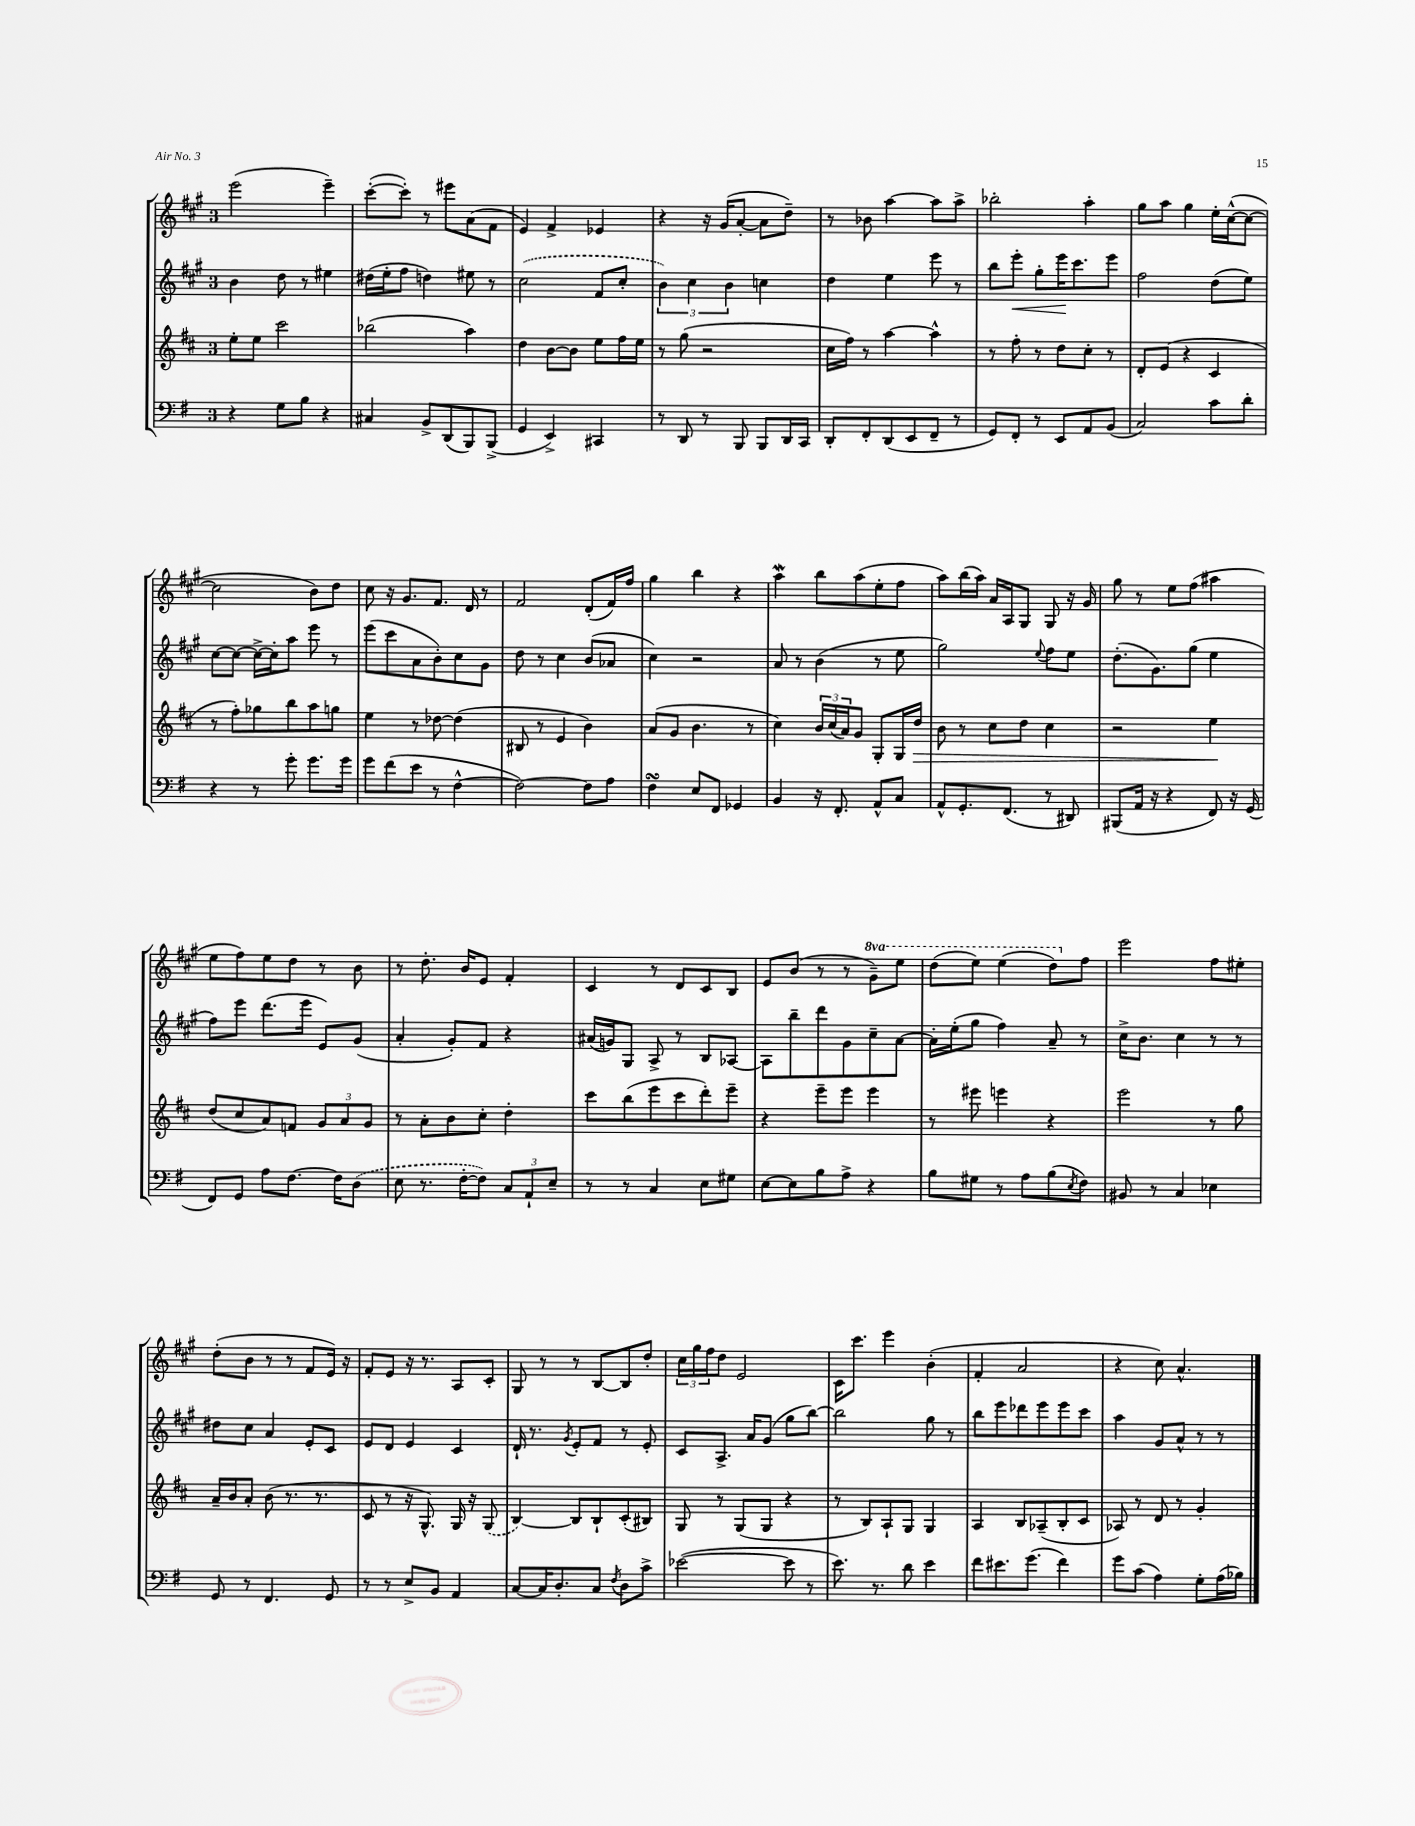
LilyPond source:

<<
\new StaffGroup <<
\new Staff = "s0" {
    \clef treble \key a \major \once \override Staff.TimeSignature.style = #'single-digit \time 3/4 \set Staff.ottavationMarkups = #ottavation-simple-ordinals
    e'''2( e'''4--) |
    cis'''8~-.( cis'''8-.) r8 eis'''8 a'8( fis'8 |
    e'4) fis'4-> ees'4 |
    r4 r16 gis'16( a'8~-. a'8 d''8--) |
    r8 bes'8 a''4~ a''8 a''8-> |
    bes''2-. a''4-. |
    gis''8 a''8 gis''4 e''16-. cis''16~-^( cis''8~ |
    cis''2 b'8) d''8 |
    cis''8 r16 gis'8. fis'8. d'16 r8 |
    fis'2 d'8-.( fis'16) fis''16 |
    gis''4 b''4 r4 |
    a''4\mordent b''8 a''8( e''8-. fis''8 |
    a''8) b''16( a''16) a'16 a16 gis8 gis8 r16 gis'16 |
    gis''8 r8 e''8 fis''8( ais''4 |
    e''8 fis''8) e''8 d''8 r8 b'8 |
    r8 d''8.-. b'16 e'8 fis'4-. |
    cis'4 r8 d'8 cis'8 b8 |
    e'8 b'8( r8 r8 \ottava #1 gis''8--) e'''8 |
    d'''8( e'''8) e'''4( d'''8) \ottava #0 fis''8 |
    e'''2 fis''8 eis''8-. |
    d''8-.( b'8 r8 r8 fis'8 e'16) r16 |
    fis'8-. e'8 r16 r8. a8 cis'8-. |
    gis8 r8 r8 b8~ b8 d''8-. |
    \tuplet 3/2 { cis''16 gis''16 fis''16 } d''8 e'2 |
    cis'16 cis'''8. e'''4 b'4-.( |
    fis'4-. a'2 |
    r4 cis''8) a'4.-^ \bar "|." |
}
\new Staff = "s1" {
    \clef treble \key a \major \once \override Staff.TimeSignature.style = #'single-digit \time 3/4
    b'4 d''8 r8 eis''4 |
    dis''16( e''16-. fis''8 d''4) eis''8 r8 |
    \once \slurDashed cis''2( fis'8 cis''8-. |
    \tuplet 3/2 { b'4) cis''4 b'4 } c''4 |
    d''4 e''4 e'''8 r8 |
    b''8 e'''8-.\< gis''8-. e'''16\! cis'''8. e'''8 |
    fis''2 d''8( e''8) |
    cis''8~ cis''8~ cis''16~-> cis''16-. a''8 e'''8 r8 |
    e'''8( cis'''8 a'8 b'8-.) cis''8 gis'8 |
    d''8 r8 cis''4 b'8( aes'8 |
    cis''4) r2 |
    a'8 r8 b'4( r8 e''8 |
    gis''2) \appoggiatura { e''8 } fis''8 e''8 |
    d''8.-.( gis'8.) gis''8( e''4 |
    fis''8) e'''8 d'''8.( e'''16 e'8) gis'8( |
    a'4-. gis'8-.) fis'8 r4 |
    ais'16( g'16) gis8 a8-> r8 b8 aes8~ |
    aes8 b''8-- d'''8 gis'8 cis''8-- a'8~ |
    a'16-. e''16-.( gis''8 fis''4) a'8-- r8 |
    cis''16-> b'8. cis''4 r8 r8 |
    dis''8 cis''8 a'4 e'8-. cis'8 |
    e'8 d'8 e'4 cis'4 |
    d'16-! r8. \acciaccatura { gis'8 } e'8-. fis'8 r8 e'8-. |
    cis'8 a8.-> a'16 gis'8( gis''8 b''8~) |
    b''2 gis''8 r8 |
    b''8 e'''8 des'''8 e'''8 e'''8 cis'''8 |
    a''4 gis'8 a'8-^ r8 r8 \bar "|." |
}
\new Staff = "s2" {
    \clef treble \key d \major \once \override Staff.TimeSignature.style = #'single-digit \time 3/4
    e''8-. e''8 cis'''2 |
    bes''2( a''4) |
    d''4 b'8~ b'8 e''8 fis''16 e''16 |
    r8 g''8( r2 |
    cis''16 fis''16) r8 a''4~ a''4-^ |
    r8 fis''8-. r8 d''8 cis''8-. r8 |
    d'8-. e'8( r4 cis'4 |
    r8 fis''8-.) ges''8 b''8 a''8 g''8 |
    e''4 r8 des''8~ des''4( |
    bis8 r8 e'4 b'4) |
    a'8( g'8 b'4. r8 |
    cis''4) \tuplet 3/2 { b'16 cis''16( a'16) } g'8 g8-. g16 d''16\> |
    b'8 r8 cis''8 d''8 cis''4 |
    r2 e''4\! |
    d''8( cis''8 a'8) f'8 \tuplet 3/2 { g'8 a'8 g'8 } |
    r8 a'8-. b'8 cis''8-. d''4-. |
    cis'''8 b''8( e'''8 cis'''8 d'''8-.) e'''8-- |
    r4 e'''8-- e'''8 e'''4 |
    r8 eis'''8 e'''4 r4 |
    e'''2 r8 g''8 |
    a'16-- b'16 a'8-. b'8( r8. r8. |
    cis'8 r8 r16 g8.-^) g16 r16 \once \slurDashed g8( |
    b4~) b8 b8-! cis'8-.( bis8) |
    g8 r8 g8( g8 r4 |
    r8 b8) a8-! g8 g4 |
    a4 b8 aes8--( b8-. cis'8 |
    aes8) r8 d'8 r8 g'4-. \bar "|." |
}
\new Staff = "s3" {
    \clef bass \key g \major \once \override Staff.TimeSignature.style = #'single-digit \time 3/4
    r4 g8 b8 r4 |
    cis4 b,8-> d,8( b,,8) b,,8->( |
    g,4 e,4->) cis,4 |
    r8 d,8 r8 b,,8 b,,8 d,16 c,16 |
    d,8-. fis,8-. d,8( e,8 fis,8-- r8 |
    g,8) fis,8-. r8 e,8 a,8 b,8( |
    c2) c'8 d'8-. |
    r4 r8 g'8-. g'8. g'16 |
    g'8 fis'8( e'8 r8 fis4~-^ |
    fis2~) fis8 a8 |
    fis4\turn e8 fis,8 ges,4 |
    b,4 r16 fis,8.-. a,8-^ c8 |
    a,8-^ g,8.-. fis,8.( r8 dis,8) |
    bis,,8( a,16 r16 r4 fis,8) r16 g,16( |
    fis,8) g,8 a8 fis8.~ fis16 \once \slurDashed d8( |
    e8 r8. fis16~-. fis8) \tuplet 3/2 { c8 a,8-! e8-- } |
    r8 r8 c4 e8 gis8 |
    e8~ e8 b8 a8-> r4 |
    b8 gis8 r8 a8 b8( \acciaccatura { e8 } fis8) |
    bis,8 r8 c4 ees4 |
    g,8 r8 fis,4. g,8 |
    r8 r8 e8-> b,8 a,4 |
    c8~ c16 d8.-. c8 \acciaccatura { fis8 } d8 c'8-> |
    ees'2~( ees'8 r8 |
    e'8.) r8. d'8 e'4 |
    fis'8 eis'8. g'8.( fis'4) |
    g'8 c'8( a4) g8-. a16( bes16) \bar "|." |
}
>>
>>
\layout { \context { \Score \remove "Bar_number_engraver" } }
